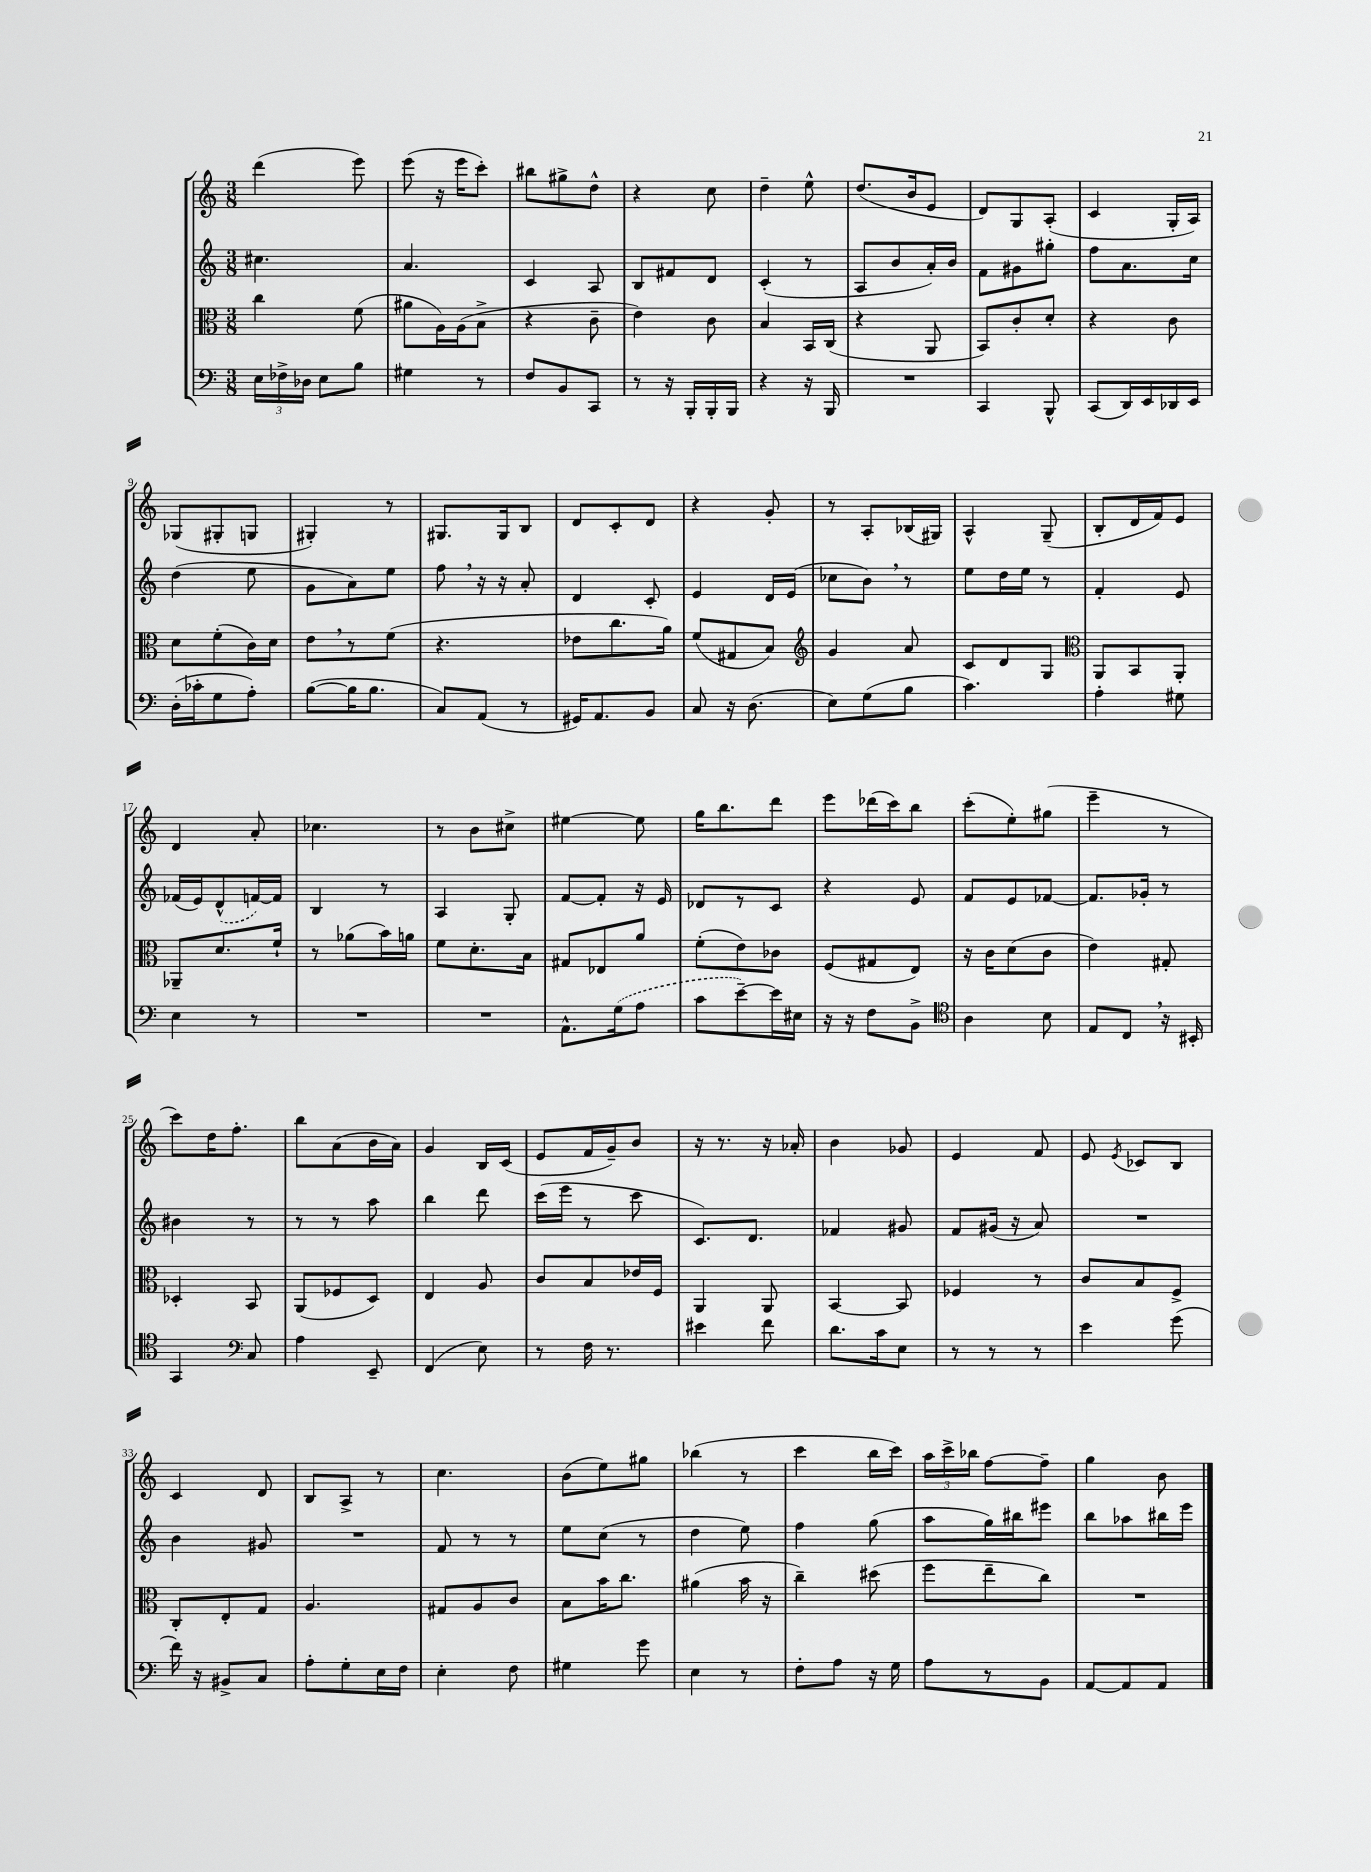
<<
\new StaffGroup <<
\new Staff = "s0" {
    \clef treble \key c \major \numericTimeSignature \time 3/8
    \autoBeamOff d'''4( e'''8) |
    e'''8( r16 e'''16[ c'''8]-.) |
    bis''8[ gis''8-> d''8]-^ |
    r4 c''8 |
    d''4-- e''8-^ |
    d''8.[( b'16 e'8] |
    d'8[) g8 a8]-.( |
    c'4 g16[-. a16]) |
    ges8[( gis8-. g8] |
    gis4-.) r8 |
    gis8.[ gis16 b8] |
    d'8[ c'8-. d'8] |
    r4 g'8-. |
    r8 a8[-. bes16( gis16]) |
    a4-^ g8--( |
    b8[-. d'16 f'16) e'8] |
    d'4 a'8-. |
    ces''4. |
    r8 b'8[ cis''8]-> |
    eis''4~ eis''8 |
    g''16[ b''8. d'''8] |
    e'''8[ des'''16( c'''16) b''8] |
    c'''8[-.( e''8-.) gis''8]( |
    e'''4-- r8 |
    c'''8[) d''16 f''8.]-. |
    b''8[ a'8( b'16 a'16]) |
    g'4 b16[ c'16]( |
    e'8[ f'16 g'16--) b'8] |
    r16 r8. r16 aes'16-. |
    b'4 ges'8 |
    e'4 f'8 |
    e'8 \acciaccatura { e'8 } ces'8[ b8] |
    c'4 d'8 |
    b8[ a8]-> r8 |
    c''4. |
    b'8[( e''8) gis''8] |
    bes''4( r8 |
    c'''4 b''16[ c'''16]) |
    \tuplet 3/2 { a''16[ c'''16-> bes''16] } f''8[~ f''8]-- |
    g''4 b'8 \bar "|." |
}
\new Staff = "s1" {
    \clef treble \key c \major \numericTimeSignature \time 3/8
    \autoBeamOff cis''4. |
    a'4. |
    c'4 a8 |
    b8[ fis'8 d'8] |
    c'4-.( r8 |
    a8[ b'8 a'16-.) b'16] |
    f'8[ gis'8 gis''8]-. |
    f''8[ a'8. c''16] |
    d''4( e''8 |
    g'8[ a'8) e''8] |
    f''8 \breathe r16 r16 a'8-. |
    d'4 c'8-. |
    e'4 d'16[ e'16]( |
    ces''8[ b'8]) \breathe r8 |
    e''8[ d''16 e''16] r8 |
    f'4-. e'8 |
    fes'16[( e'16) \once \slurDashed d'8-^( f'16~) f'16] |
    b4 r8 |
    a4 g8-. |
    f'8[~ f'8]-. r16 e'16 |
    des'8[ r8 c'8] |
    r4 e'8 |
    f'8[ e'8 fes'8]~ |
    fes'8.[ ges'16]-. r8 |
    bis'4 r8 |
    r8 r8 a''8 |
    b''4 d'''8 |
    c'''16[( e'''16] r8 c'''8 |
    c'8.[) d'8.] |
    fes'4 gis'8 |
    f'8[ gis'16]( r16 a'8) |
    R4. |
    b'4 gis'8 |
    R4. |
    f'8 r8 r8 |
    e''8[ c''8]( r8 |
    d''4 e''8) |
    f''4 g''8( |
    a''8[ g''16) bis''16 eis'''8] |
    b''8[ aes''8 bis''16 e'''16] \bar "|." |
}
\new Staff = "s2" {
    \clef alto \key c \major \numericTimeSignature \time 3/8
    \autoBeamOff c''4 f'8( |
    ais'8[ a16) a16( b8]-> |
    r4 c'8-- |
    e'4) c'8 |
    b4 b,16[ c16]( |
    r4 a,8 |
    b,8[) c'8-. d'8]-. |
    r4 c'8 |
    d'8[ f'8-.( c'16) d'16] |
    e'8[ \breathe r8 f'8]( |
    r4. |
    ees'8[ c''8. a'16]) |
    f'8[( gis8 b8]) |
    \clef treble g'4 a'8 |
    c'8[ d'8 g8] |
    \clef alto a,8[ b,8 a,8]-. |
    aes,8[-- d'8. f'16]-! |
    r8 aes'8[( b'16) a'16] |
    f'8[ d'8.-. b16] |
    gis8[ ees8 a'8] |
    f'8[-.( e'8) ces'8] |
    f8[( gis8 e8]) |
    r16 c'16[ d'8( c'8] |
    e'4) gis8-. |
    des4-. b,8 |
    a,8[( fes8 d8]) |
    e4 a8 |
    c'8[ b8 ees'16 f16] |
    a,4 a,8 |
    b,4~ b,8 |
    fes4 r8 |
    c'8[ b8 f8]-> |
    c8[-. e8-. g8] |
    a4. |
    gis8[ a8 c'8] |
    b8[ b'16 c''8.] |
    ais'4( b'16 r16 |
    c''4--) dis''8( |
    f''8[ e''8-- c''8]) |
    R4. \bar "|." |
}
\new Staff = "s3" {
    \clef bass \key c \major \numericTimeSignature \time 3/8
    \autoBeamOff \tuplet 3/2 { e16[ fes16-> des16] } e8[ b8] |
    gis4 r8 |
    f8[ b,8 c,8] |
    r8 r16 b,,16[-. b,,16-. b,,16] |
    r4 r16 b,,16 |
    R4. |
    c,4 b,,8-^ |
    c,8[( d,16) e,16 des,16 e,16] |
    d16[-.( ces'16-. g8 a8]-.) |
    b8[~( b16 b8.] |
    c8[) a,8]( r8 |
    gis,16[) a,8. b,8] |
    c8 r16 d8.( |
    e8[) g8( b8] |
    c'4.) |
    a4-. gis8 |
    e4 r8 |
    R4. |
    R4. |
    a,8.[-^ \once \slurDashed g16( a8] |
    c'8[ e'8~--) e'16 eis16] |
    r16 r16 f8[ b,8]-> |
    \clef tenor a4 b8 |
    e8[ c8] \breathe r16 bis,16-. |
    g,4 \clef bass c8 |
    a4 e,8-- |
    f,4( e8) |
    r8 f16 r8. |
    eis'4 f'8 |
    d'8.[ c'16 e8] |
    r8 r8 r8 |
    e'4 g'8( |
    f'16) r16 bis,8[-> c8] |
    a8[-. g8-. e16 f16] |
    e4-. f8 |
    gis4 g'8 |
    e4 r8 |
    f8[-. a8] r16 g16 |
    a8[ r8 b,8] |
    a,8[~ a,8 a,8] \bar "|." |
}
>>
>>
